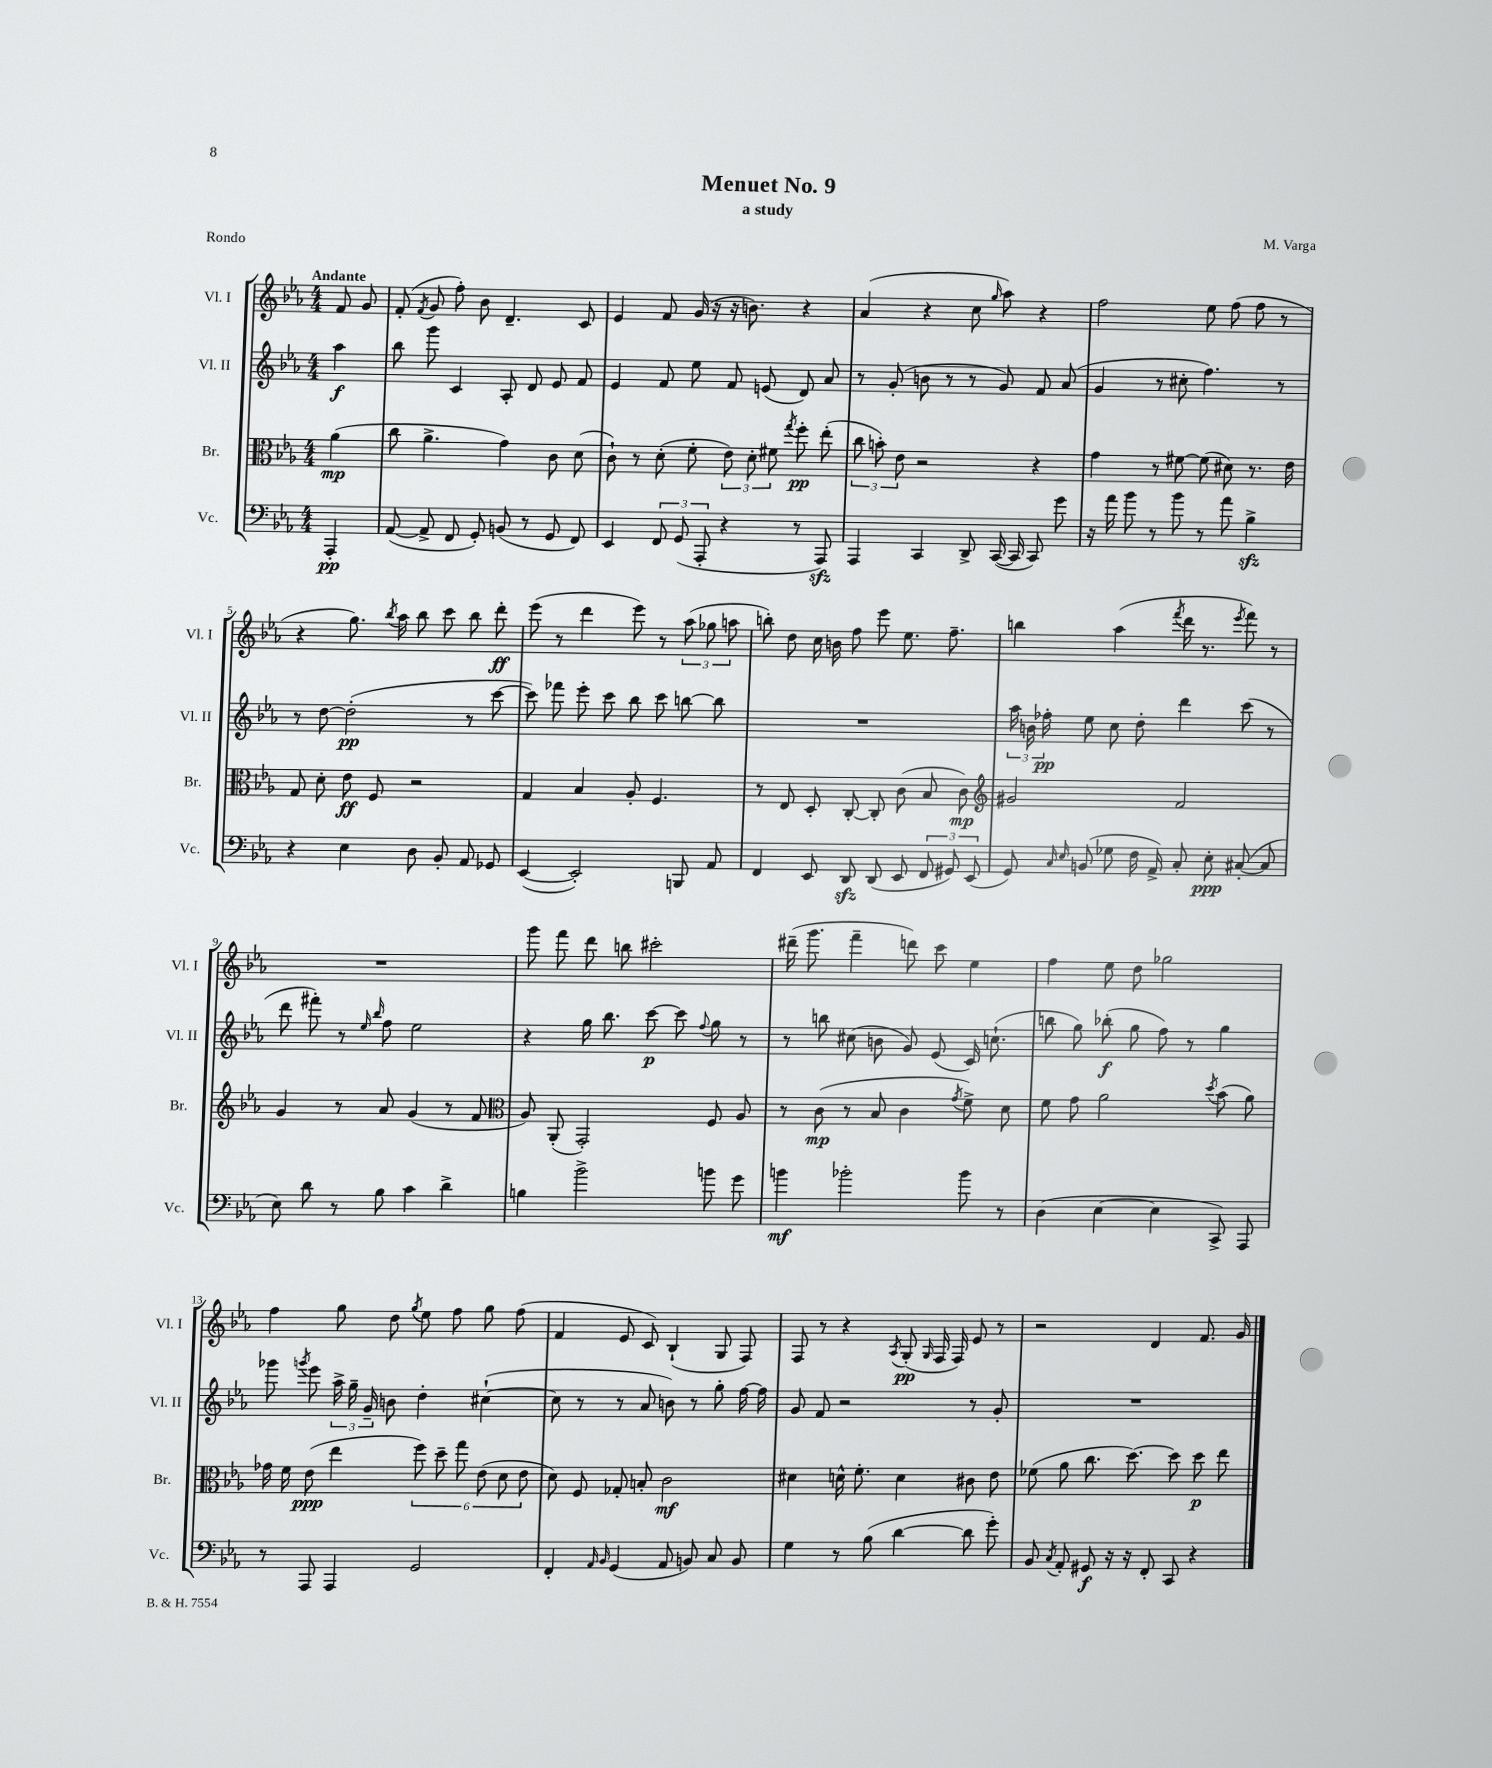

**kern	**kern	**kern	**kern
*staff4	*staff3	*staff2	*staff1
*clefF4	*clefC3	*clefG2	*clefG2
*k[b-e-a-]	*k[b-e-a-]	*k[b-e-a-]	*k[b-e-a-]
*M4/4	*M4/4	*M4/4	*M4/4
4AAA-'	(4a-	4aa-	8f
.	.	.	8g
=	=	=	=
([8AA-	8cc	8bb-	(8f'
.	.	.	8qf
8AA-^]	4.a-^	8ggg	8g
8FF	.	4c	8ff')
8GG')	.	.	8b-
(8BB	4g)	8A-'	4.d~
8r	.	8d	.
8GG	8c	8e-	.
8FF)	(8d	8f	8c
=	=	=	=
4EE-	8c`)	4e-	4e-
.	8r	.	.
12FF	(8d'	8f	8f
(12GG	.	.	.
.	8f'	8ee-	(16g
12AAA-'	.	.	.
.	.	.	16r
4r	12e-)	8f	16r
.	.	.	8.b)
.	12d'	.	.
.	.	(8e	.
.	12f#	.	.
.	8qgg	.	.
8r	8ff'	8d)	4r
8AAA-)	(8ee-'	8a-	.
=	=	=	=
4AAA-	12cc	8r	(4a-
.	12b')	.	.
.	.	(8g'	.
.	12e-	.	.
4CC	2r	8b	4r
.	.	8r	.
8DD^	.	8r	8cc
.	.	.	16qqgg
([16CC	.	8g)	8aa-)
16CC]	.	.	.
8CC)	4r	8f	4r
8g	.	(8a-	.
=	=	=	=
16r	4g	4g	2ff
16a-	.	.	.
8b-	.	.	.
8r	8r	8r	.
8b-	[8f#	8cc#'	.
8r	(8f#]	4.ff)	8ee-
8a-	8d#)	.	(8ff
4B-^	8.r	.	8ff
.	.	8r	8r
.	16e-	.	.
=	=	=	=
4r	8G	8r	4r
.	8d'	[8dd	.
4E-	8e-	(2dd']	8.gg)
.	8F	.	.
.	.	.	8qbb-
.	.	.	16aa-
8D	2r	.	8bb-
8BB-'	.	.	8ccc
8AA-	.	8r	8bb-
8GG-	.	[8ccc	8ddd'
=	=	=	=
([4EE-	4G	8ccc])	(8eee-
.	.	8fff-	8r
2EE-'])	4B-	8eee-'	4ddd
.	.	8ccc	.
.	8A-'	8bb-	8eee-)
.	4.F	8ccc	8r
8BBB	.	[8bb	(12aa-
.	.	.	12gg-
8AA-	.	8bb]	.
.	.	.	12aa
=	=	=	=
4FF	8r	1r	8bb')
.	8E-	.	8dd
8EE-	8D'	.	16cc
.	.	.	16b
8DD	[8C'	.	8ff
(8DD	8C']	.	8eee-
8EE-	(8c	.	8.ee-
12FF	8B-	.	.
.	.	.	8.ff~
12GG#)	.	.	.
.	8c)	.	.
(12EE-	.	.	.
=	=	=	=
*	*clefG2	*	*
8GG)	2g#	24aa-	4bb
.	.	24b	.
.	.	24ff-'	.
16qqC	.	.	.
16qqE-	.	.	.
(8BB	.	8ee-	.
8G-	.	8cc	(4aa-
16F	.	8dd'	.
16AA-^)	.	.	.
.	.	.	8qfff
8C'	2f	4ddd	16ddd
.	.	.	8.r
8E-'	.	.	.
.	.	.	8qeee-
([8C#'	.	(8ccc	8fff)
8C#]	.	8r	8r
=	=	=	=
8E-)	4g	8ddd	1r
8d	.	8fff#')	.
8r	8r	8r	.
.	.	16qqee-	.
.	.	16qqbb-	.
8B-	8a-	8ff	.
4c	(4g	2ee-	.
4d^	8r	.	.
.	8f	.	.
=	=	=	=
*	*clefC3	*	*
4B	8A-)	4r	8ggg
.	(8AA-'	.	8fff
2b-^	2GG')	16gg	8ddd
.	.	8.bb-	.
.	.	.	8bb
.	.	[8ccc	2ccc#'
.	.	8ccc]	.
.	.	8qqff	.
8b	8F	8gg	.
8g	8A-	8r	.
=	=	=	=
4b	8r	8r	(16ddd#~
.	.	.	8.ggg
.	(8c	8bb	.
2b-'	8r	(8cc#	4fff~
.	8B-	8b	.
.	4c	8g)	8ddd)
.	.	(8e-	8ccc
.	8qg	.	.
8b-	8f^)	16c)	4ee-
.	.	(8.cc`	.
8r	8d	.	.
=	=	=	=
(4D	8f	8bb	4ff
.	8g	8gg)	.
[4E-	2a-	(8bb-'	8ee-
.	.	8gg	8dd
4E-]	.	8ff)	2gg-
.	.	8r	.
.	8qdd	.	.
8CC^)	(8b-	4gg	.
8AAA-	8a-)	.	.
=	=	=	=
8r	16g-	8ggg-	4ff
.	16f	.	.
.	.	8qggg	.
8AAA-	(8e-	8eee-	.
4AAA-	4ee-	24aa-^	8gg
.	.	24gg~	.
.	.	24g~	.
.	.	8b	8dd
.	.	.	8qgg
2GG	12ff)	4dd'	8ee-
.	12dd~	.	.
.	.	.	8ff
.	12gg	.	.
.	(12e-	([4cc#`	8gg
.	12d	.	.
.	.	.	(8ff
.	12e-	.	.
=	=	=	=
4FF'	8d)	8cc#]	4f
.	8F	8r	.
16qqAA-	.	.	.
16qqBB-	.	.	.
(4GG	8G-'	8r	8e-
.	8B'	8a-	8c)
8AA-	2c	8b)	(4B-`
8BB)	.	8r	.
8C	.	8gg'	8G
8BB	.	[16ff	8F)
.	.	16ff]	.
=	=	=	=
4G	4d#	8g	8F
.	.	8f	8r
8r	16d^^	2r	4r
.	8.f'	.	.
(8B-	.	.	.
.	.	.	8qA-
[4d	4d	.	(8G'
.	.	.	16qqG
.	.	.	16F
.	.	.	16F)
8d]	8c#	8r	8e-
8g')	8e-	8g'	8r
=	=	=	=
8BB-	(8f-	1r	2r
8qC	.	.	.
8AA-'	8a-	.	.
8GG#	8.cc	.	.
16r	.	.	.
16r	[8.dd)	.	.
8FF'	.	.	4d
8CC	8dd]	.	.
4r	8dd	.	8.f
.	8ee-	.	.
.	.	.	16g
==	==	==	==
*-	*-	*-	*-
